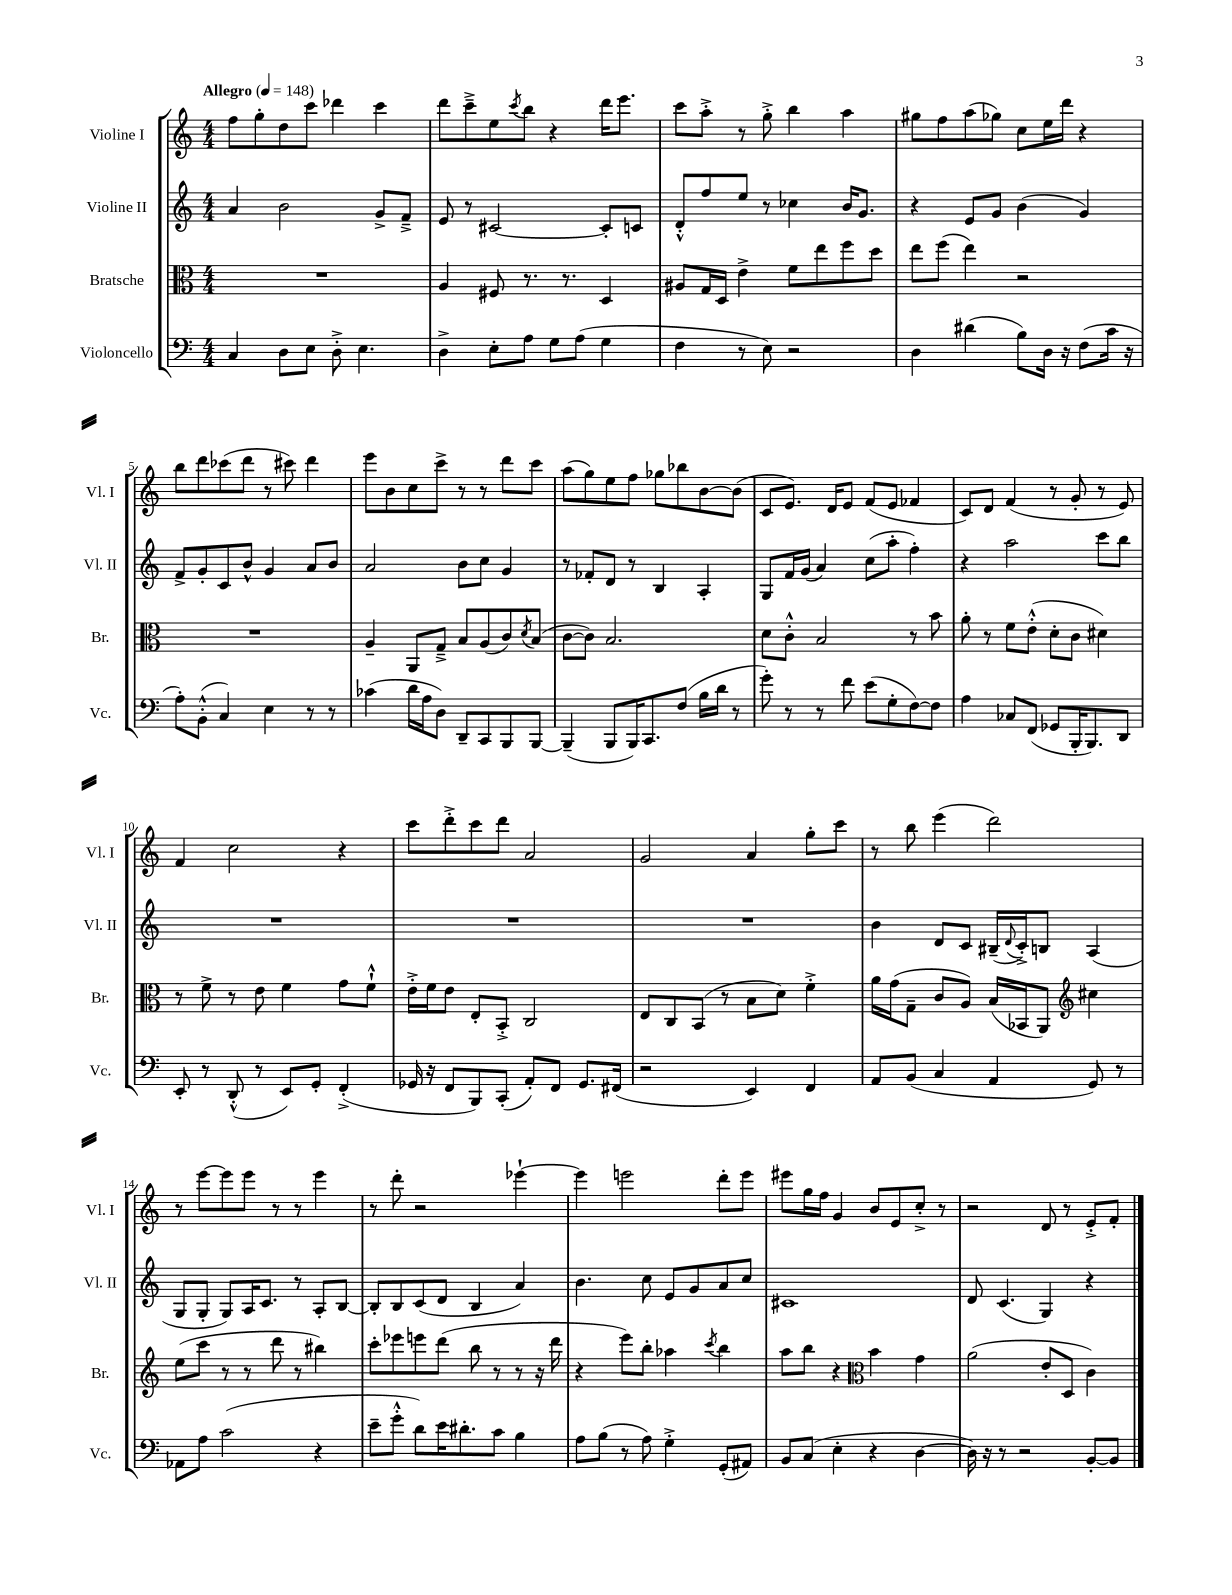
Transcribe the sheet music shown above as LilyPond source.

<<
\new StaffGroup <<
\new Staff = "s0" \with { instrumentName = "Violine I" shortInstrumentName = "Vl. I" } {
    \clef treble \key c \major \numericTimeSignature \time 4/4 \tempo "Allegro" 4 = 148
    f''8 g''8-. d''8 c'''8 des'''4 c'''4 |
    d'''8 c'''8---> e''8 \acciaccatura { c'''8 } b''8 r4 d'''16 e'''8. |
    c'''8 a''8-.-> r8 g''8-.-> b''4 a''4 |
    gis''8 f''8 a''8( ges''8) c''8 e''16 d'''16 r4 |
    b''8 d'''8 ces'''8( d'''8 r8 cis'''8) d'''4 |
    e'''8 b'8 c''8 c'''8-> r8 r8 d'''8 c'''8 |
    a''8( g''8) e''8 f''8 ges''8 bes''8 b'8~ b'8( |
    c'8 e'8.) d'16 e'8 f'8( e'8 fes'4 |
    c'8) d'8 f'4( r8 g'8-. r8 e'8) |
    f'4 c''2 r4 |
    c'''8 d'''8-.-> c'''8 d'''8 a'2 |
    g'2 a'4 g''8-. c'''8 |
    r8 b''8 e'''4( d'''2) |
    r8 e'''8~ e'''8 e'''8 r8 r8 e'''4 |
    r8 d'''8-. r2 ees'''4~-! |
    ees'''4 e'''2 d'''8-. e'''8 |
    eis'''8 g''16 f''16 g'4 b'8 e'8 c''8-.-> r8 |
    r2 d'8 r8 e'8-.-> f'8-. \bar "|." |
}
\new Staff = "s1" \with { instrumentName = "Violine II" shortInstrumentName = "Vl. II" } {
    \clef treble \key c \major \numericTimeSignature \time 4/4
    a'4 b'2 g'8-> f'8---> |
    e'8 r8 cis'2~ cis'8-. c'8 |
    d'8-.-^ f''8 e''8 r8 ces''4 b'16 g'8. |
    r4 e'8 g'8 b'4( g'4) |
    f'8-> g'8-. c'8 b'8-^ g'4 a'8 b'8 |
    a'2 b'8 c''8 g'4 |
    r8 fes'8-. d'8 r8 b4 a4-. |
    g8 f'16 g'16( a'4) c''8( a''8-. f''4-.) |
    r4 a''2 c'''8 b''8 |
    R1 |
    R1 |
    R1 |
    b'4 d'8 c'8 bis16--( \appoggiatura { d'8 } c'16-.->) b8 a4( |
    g8 g8-. g8) a16 c'8. r8 a8-. b8~ |
    b8-. b8 c'8( d'8 b4 a'4) |
    b'4. c''8 e'8 g'8 a'8 c''8 |
    cis'1 |
    d'8 c'4.( g4) r4 \bar "|." |
}
\new Staff = "s2" \with { instrumentName = "Bratsche" shortInstrumentName = "Br." } {
    \clef alto \key c \major \numericTimeSignature \time 4/4
    R1 |
    a4 fis8 r8. r8. d4 |
    ais8 g16 d16 e'4-> f'8 e''8 f''8 d''8 |
    e''8 f''8( e''4) r2 |
    R1 |
    a4-- a,8 g8---> b8 a8( c'8) \acciaccatura { d'8 } b8( |
    c'8~ c'8) b2. |
    d'8 c'8-.-^ b2 r8 b'8 |
    a'8-. r8 f'8 e'8-.-^( d'8-. c'8 dis'4) |
    r8 f'8-> r8 e'8 f'4 g'8 f'8-!-^ |
    e'16-.-> f'16 e'8 e8-. b,8-.-> c2 |
    e8 c8 b,8( r8 b8 d'8) f'4-.-> |
    a'16 g'16( g8-- c'8 a8) b16( bes,16 a,8) \clef treble cis''4 |
    e''8( c'''8 r8 r8 d'''8 r8 bis''4) |
    c'''8-. ees'''8 e'''8 d'''8( b''8 r8 r8 r16 d'''16 |
    r4 e'''8) b''8-. aes''4 \acciaccatura { c'''8 } b''4 |
    a''8 b''8 r4 \clef alto b'4 g'4 |
    a'2( e'8-. d8 c'4) \bar "|." |
}
\new Staff = "s3" \with { instrumentName = "Violoncello" shortInstrumentName = "Vc." } {
    \clef bass \key c \major \numericTimeSignature \time 4/4
    c4 d8 e8 d8-.-> e4. |
    d4-> e8-. a8 g8 a8( g4 |
    f4 r8 e8) r2 |
    d4 dis'4( b8) d16 r16 f8( c'16 r16 |
    a8-.) b,8-.-^( c4) e4 r8 r8 |
    ces'4( d'16 a16 d8) d,8-- c,8 b,,8 b,,8~ |
    b,,4--( b,,8 b,,16) c,8. f8( b16 d'16 r8 |
    g'8-.) r8 r8 f'8 e'8( g8-. f8~) f8 |
    a4 ces8 f,8( ges,8 b,,16-. b,,8.) d,8 |
    e,8-. r8 d,8-.-^( r8 e,8) g,8-. f,4-.->( |
    ges,16 r16 f,8 b,,8) c,8-.( a,8-.) f,8 ges,8. fis,16( |
    r2 e,4) f,4 |
    a,8 b,8( c4 a,4 g,8) r8 |
    aes,8 a8 c'2( r4 |
    e'8-- g'8-.-^ d'8) e'16 dis'8.-. c'8 b4 |
    a8 b8( r8 a8) g4-.-> g,8-.( ais,8) |
    b,8 c8( e4-. r4 d4~ |
    d16) r16 r8 r2 b,8~-. b,8 \bar "|." |
}
>>
>>
